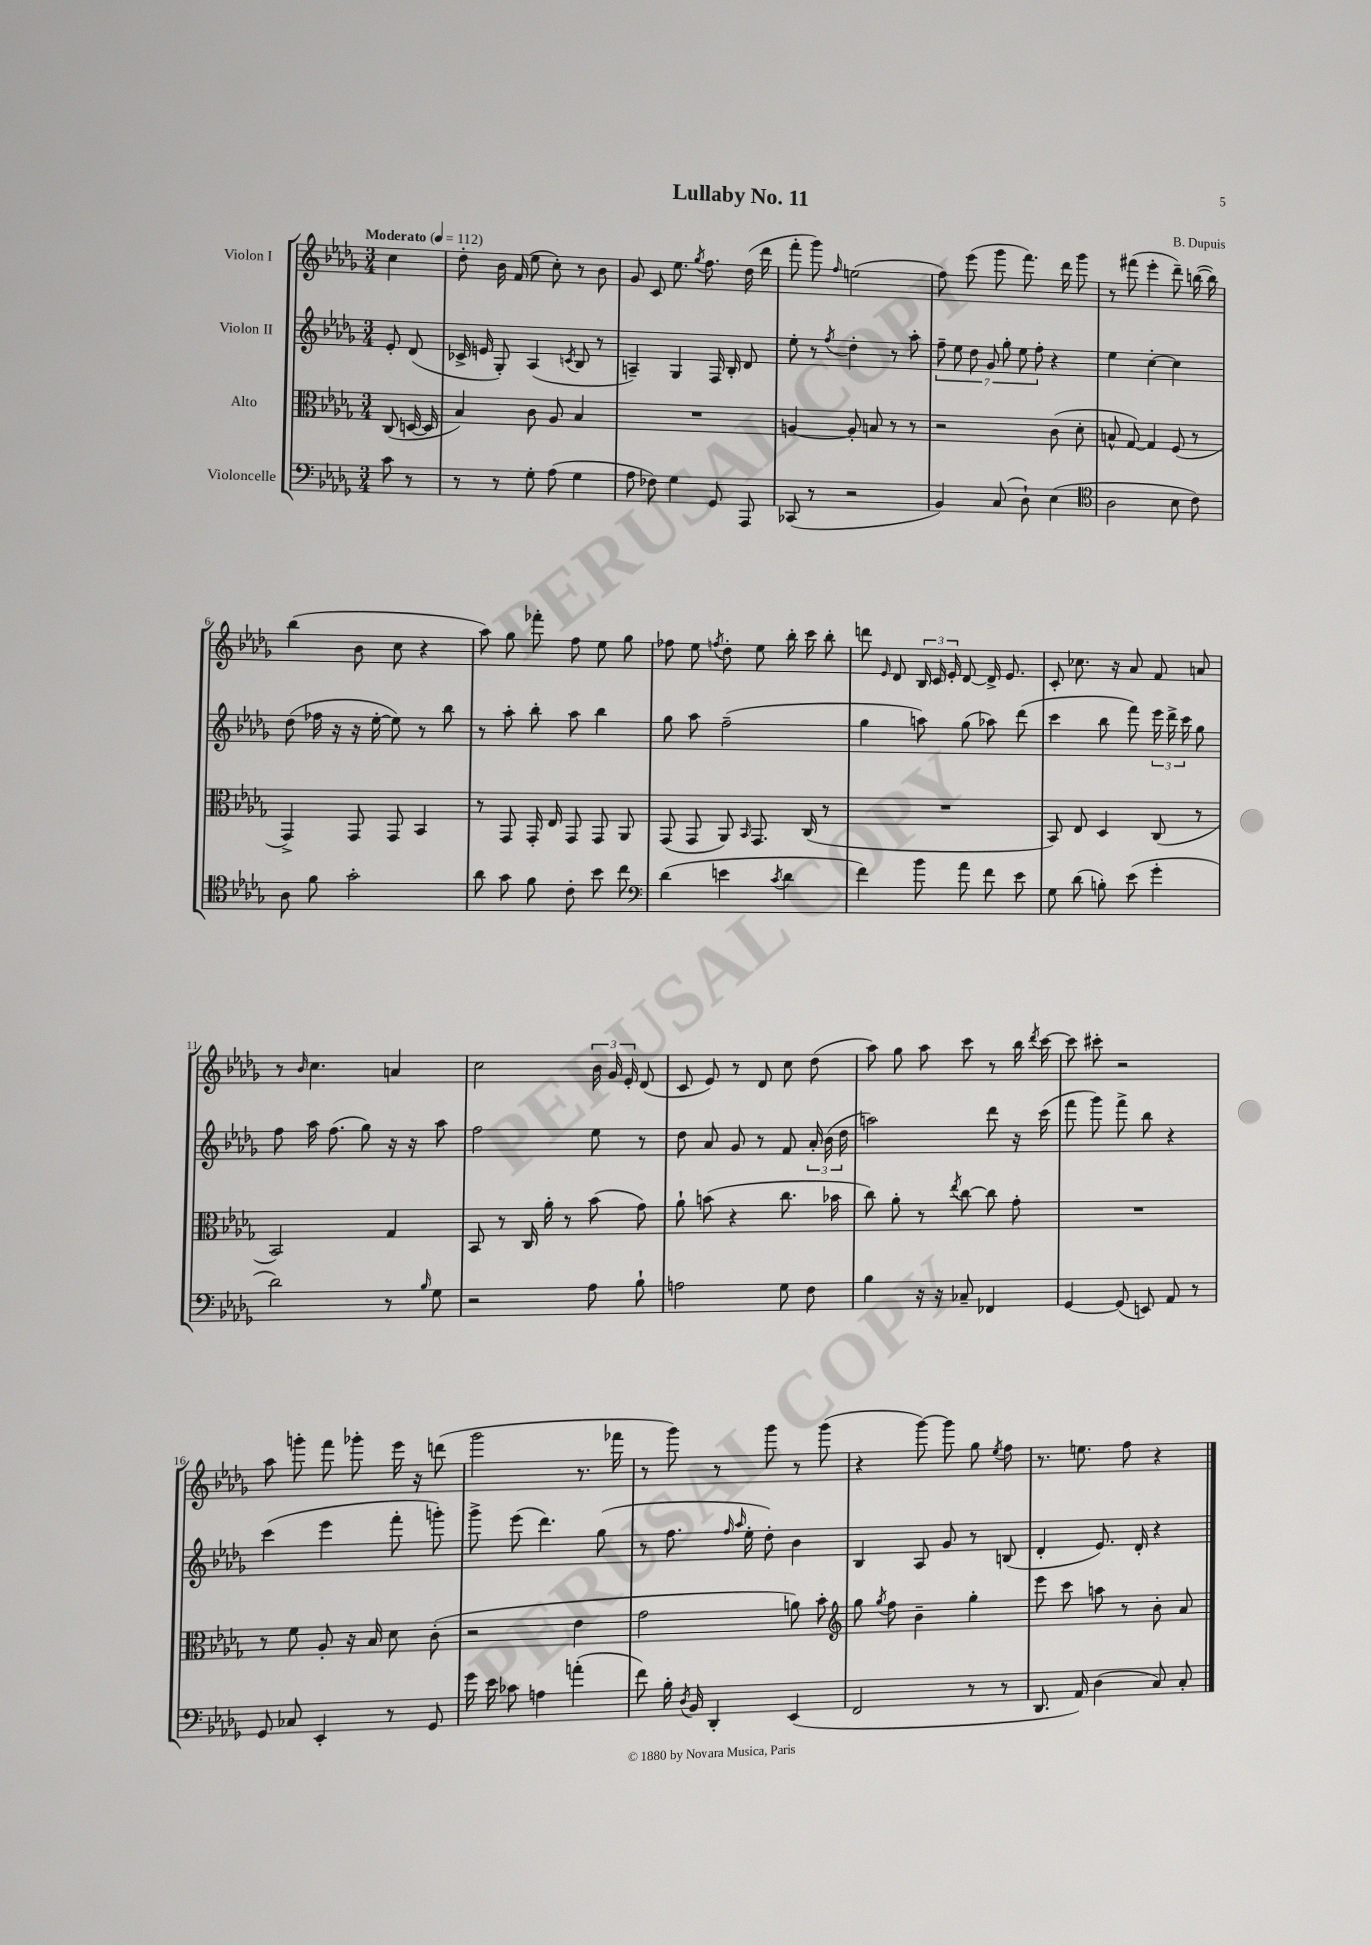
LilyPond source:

\header { title = "Lullaby No. 11" composer = "B. Dupuis" }
<<
\new StaffGroup <<
\new Staff = "s0" \with { instrumentName = "Violon I" } {
    \clef treble \key des \major \numericTimeSignature \time 3/4 \partial 4 \tempo "Moderato" 4 = 112
    \autoBeamOff c''4 |
    des''8-. bes'16 f'16( ees''8 c''8-.) r8 bes'8 |
    ges'8 c'8 ees''8. \acciaccatura { ges''8 } f''8. des''16( des'''16 |
    f'''8-. ges'''8) \grace { f''16 } e''2( |
    f''8) ees'''8( ges'''8 f'''8.) des'''16 ges'''8 |
    r8 fis'''8( ees'''4-. des'''8--) b''16~( b''16) |
    bes''4( bes'8 c''8 r4 |
    aes''8) ges''8 fes'''8-. f''8 ees''8 ges''8 |
    fes''8 ees''8 \acciaccatura { f''8 } des''8-. ees''8 bes''16-. c'''16 bes''8-. |
    d'''8 \grace { ees'16 } des'8 \tuplet 3/2 { bes16 c'16 ees'16-. } des'8~ des'16-> ees'8. |
    c'8-. ces''8. r16 aes'8 f'8 a'8 |
    r8 \grace { bes'16 } c''4. a'4 |
    c''2 \tuplet 3/2 { bes'16 ges'16 ees'16-. } des'8( |
    c'8 ees'8) r8 des'8 c''8 des''8( |
    aes''8) ges''8 aes''8 c'''8 r8 bes''16 \acciaccatura { des'''8 } c'''16~ |
    c'''8 cis'''8-. r2 |
    aes''8 g'''8-. f'''8 ges'''8-. ees'''16 r16 d'''8( |
    ges'''2 r8. fes'''16 |
    r8 ges'''8) r8 ges'''8 r8 ges'''8( |
    r4 ges'''8~) ges'''8 ges''8 \acciaccatura { ees''8 } f''8 |
    r8. e''8. f''8 r4 \bar "|." |
}
\new Staff = "s1" \with { instrumentName = "Violon II" } {
    \clef treble \key des \major \numericTimeSignature \time 3/4 \partial 4
    \autoBeamOff ees'8-. des'8( |
    ces'16-> e'16 ges8-.) aes4( \acciaccatura { c'8 } bes8 r8 |
    a4--) ges4 f16 bes16-. des'8 |
    ees''8-. r8 \acciaccatura { f''8 } des''4-. r8 aes''8-. |
    \tuplet 7/4 { f''8-- ees''8 des''8 ges'8 ges''8-. ees''8 f''8-. } r4 |
    ees''4 c''4~-. c''4 |
    des''8( fes''16 r16 r16 ees''16~-. ees''8) r8 bes''8 |
    r8 aes''8-. bes''8-. aes''8 bes''4 |
    ges''8 aes''8 f''2--( |
    ges''4 a''8) ges''8( aes''8) des'''8( |
    c'''4 bes''8 f'''8) \tuplet 3/2 { ees'''16 des'''16-> c'''16 } ges''8 |
    f''8 aes''16 f''8.( ges''8) r16 r16 aes''8 |
    f''2 ees''8 r8 |
    des''8 aes'8 ges'8 r8 f'8 \tuplet 3/2 { aes'16-. bes'16( des''16 } |
    a''2) des'''8 r16 c'''16( |
    f'''8 ges'''8) f'''8-> bes''8 r4 |
    c'''4( ees'''4 f'''8-. g'''8-.) |
    ges'''8-> ees'''8( des'''4.) ges''8( |
    r8 f''8. \grace { f''16 aes''16 } ees''16-. des''8-.) bes'4 |
    bes4 aes8 ges'8 r8 b8( |
    des'4-. ees'8.) des'16-. r4 \bar "|." |
}
\new Staff = "s2" \with { instrumentName = "Alto" } {
    \clef alto \key des \major \numericTimeSignature \time 3/4 \partial 4
    \autoBeamOff c8( d16~ d16 |
    bes4) c'8 aes8 bes4 |
    R2. |
    a4~ a8-. b8 r8 r8 |
    r2 c'8( des'8-. |
    b8-^ ges8~) ges4 f8( r8 |
    ges,4->) ges,8 ges,8 bes,4 |
    r8 ges,8 ges,16-. ees16 ges,8 ges,8 aes,8 |
    ges,8( ges,8 aes,8) \grace { bes,16 } ges,8. c16( r8 |
    R2. |
    bes,8) ees8 des4 c8( r8 |
    bes,2) ges4 |
    bes,8 r8 c16 aes'16-. r8 bes'8( ges'8) |
    aes'8-! b'8( r4 c''8. bes'16 |
    c''8) aes'8-. r8 \acciaccatura { ees''8 } c''8~ c''8 ges'8-. |
    R2. |
    r8 f'8 aes8-. r16 bes16 des'8 c'8-.( |
    r2 ees'4 |
    ges'2 a'8) bes'8-. |
    \clef treble ges''8 \acciaccatura { ges''8 } f''8 bes'4-- ges''4-. |
    ees'''8 c'''8 a''8 r8 bes'8-. aes'8 \bar "|." |
}
\new Staff = "s3" \with { instrumentName = "Violoncelle" } {
    \clef bass \key des \major \numericTimeSignature \time 3/4 \partial 4
    \autoBeamOff c'8 r8 |
    r8 r8 ges8-. aes8( ges4 |
    aes8 fes8) ges4 ges,8 aes,,8 |
    ces,8( r8 r2 |
    bes,4) c8( des8-!) ees4( |
    \clef tenor aes2 bes8 c'8) |
    aes8 f'8 ges'2-. |
    aes'8 ges'8 f'8 c'8-. bes'8 c''8 |
    \clef bass des'4( e'4 \acciaccatura { c'8 } des'4 |
    f'4) bes'8 aes'8 f'8 ees'8 |
    ges8 des'8( b8-.) ees'8( ges'4-. |
    des'2) r8 \grace { bes16 } ges8 |
    r2 aes8 bes8-! |
    a2 ges8 f8 |
    bes4 r16 r16 ces8-- fes,4 |
    ges,4~ ges,8( e,8) aes,8 r8 |
    ges,8 ces8 ees,4-. r8 ges,8 |
    ges'16 ees'16 ces'8 a4 a'4-.( |
    f'8) bes16-. \acciaccatura { des8 } bes,16 des,4-. ees,4( |
    f,2 r8 r8 |
    des,8. aes,16) des4( c8) c8-. \bar "|." |
}
>>
>>
